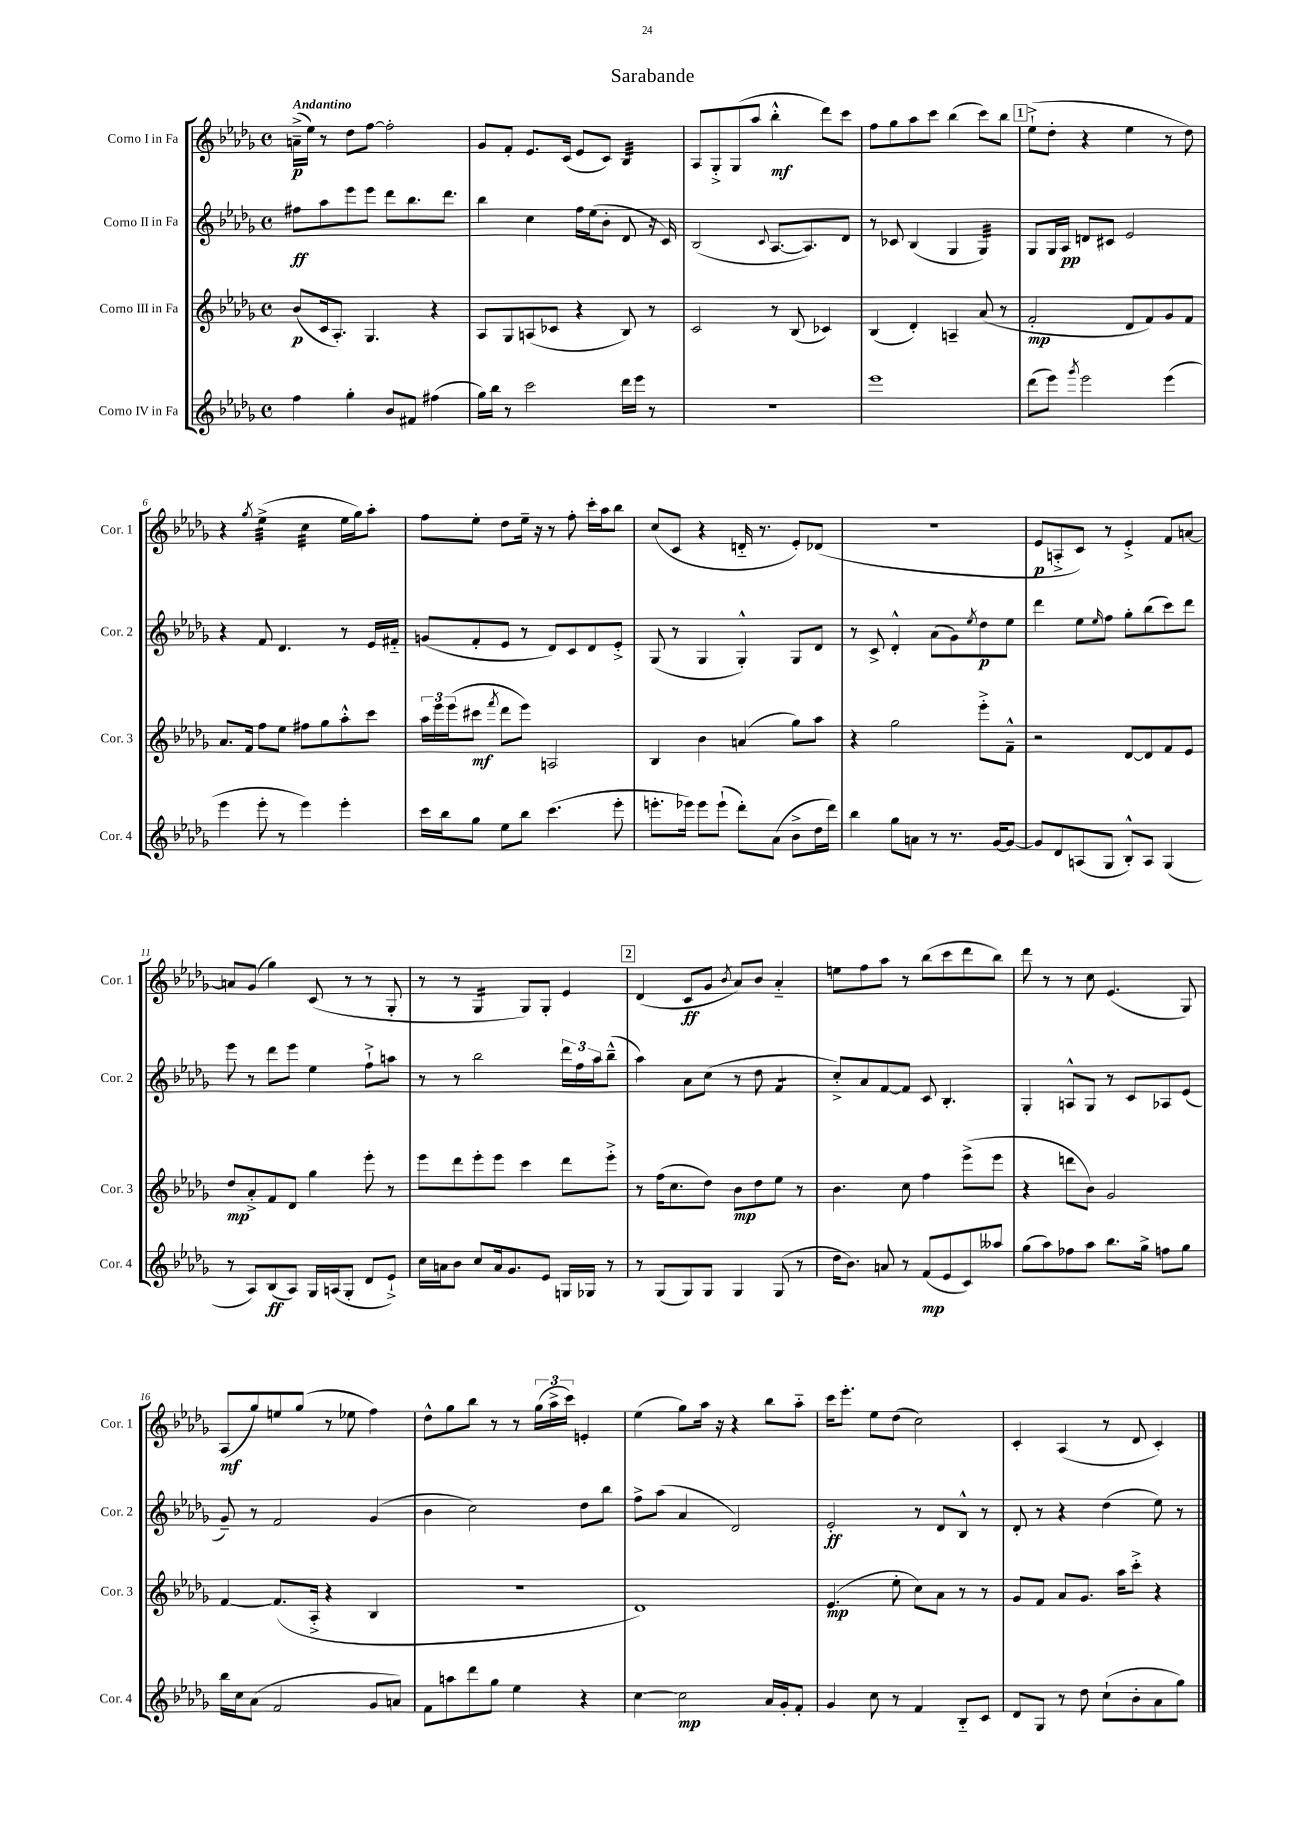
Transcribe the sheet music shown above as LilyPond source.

\header { title = "Sarabande" }
<<
\new StaffGroup <<
\new Staff = "s0" \with { instrumentName = "Corno I in Fa" shortInstrumentName = "Cor. 1" } {
    \clef treble \key des \major \defaultTimeSignature \time 4/4 \tempo "Andantino"
    a'16--->\p( ees''16) r8 des''8 f''8~ f''2-. |
    ges'8 f'8-. ees'8. c'16( ees'8 c'8) bes4:32 |
    aes8 ges8-.-> ges8( aes''8 bes''4-.-^\mf des'''8) c'''8 |
    f''8 ges''8 aes''8 c'''8 bes''4( c'''8) bes''8 |
    \mark \markup { \box "1" } ees''8-!->( des''8-. r4 ees''4 r8 des''8) |
    r4 \acciaccatura { ges''8 } ees''4:32->( c''4:32 ees''16 ges''16) aes''8-. |
    f''8 ees''8-. des''8 ees''16-- r16 r8 f''8-. c'''16-. aes''16 bes''8 |
    c''8( c'8 r4 d'16-_ r8. ees'8-.) des'8( |
    r1 |
    ees'8\p a8-.-> c'8) r8 ees'4-.-> f'8 a'8~ |
    a'8 ges'8( ges''4) c'8( r8 r8 ges8-. |
    r8 r8 ges4:16 ges8) ges8-. ees'4 |
    \mark \markup { \box "2" } des'4( c'8\ff ges'8 \acciaccatura { bes'8 } aes'8) bes'8 aes'4-_ |
    e''8 f''8 aes''8 r8 bes''8( c'''8 des'''8 bes''8) |
    des'''8 r8 r8 c''8 ees'4.( ges8) |
    aes8\mf( ges''8) e''8 ges''8( r8 ees''8 f''4) |
    des''8-^ ges''8 bes''8 r8 r8 \tuplet 3/2 { ges''16( aes''16-> c'''16) } e'4-. |
    ees''4( ges''8) aes''16 r16 r4 bes''8 aes''8-_ |
    c'''16 ees'''8.-. ees''8 des''8( c''2) |
    c'4-. aes4( r8 des'8 c'4-.) \bar "|." |
}
\new Staff = "s1" \with { instrumentName = "Corno II in Fa" shortInstrumentName = "Cor. 2" } {
    \clef treble \key des \major \defaultTimeSignature \time 4/4
    fis''8\ff aes''8 ees'''8 ees'''8 des'''8 bes''8. des'''8. |
    bes''4 c''4 f''16 ees''16( bes'8-. des'8 r16 c'16) |
    bes2( \appoggiatura { c'8 } aes8.~ aes8.) des'8 |
    r8 ces'8 bes4( ges4 ges4:32) |
    \mark \markup { \box "1" } ges8 ges16 aes16\pp d'8 cis'8 ees'2 |
    r4 f'8 des'4. r8 ees'16 fis'16-_ |
    g'8( f'8-. ees'8 r8 des'8) c'8 des'8 ees'8-.-> |
    ges8( r8 ges4 ges4-.-^) ges8 des'8 |
    r8 c'8-> des'4-.-^ aes'8( ges'8) \acciaccatura { ees''8 } des''8\p ees''8 |
    des'''4 ees''8 \grace { ees''16 } f''8 ges''8-. bes''8( c'''8) des'''8 |
    ees'''8 r8 des'''8 ees'''8 ees''4 f''8-!-> a''8 |
    r8 r8 bes''2 \tuplet 3/2 { des'''16 f''16 aes''16 } bes''8---^( |
    \mark \markup { \box "2" } aes''4) aes'8 c''8( r8 des''8 f'4:8 |
    c''8-.->) aes'8 f'8~ f'8 c'8 bes4.-. |
    ges4-. a8-^ ges8 r8 c'8 aes8 ees'8( |
    ges'8--) r8 f'2 ges'4( |
    bes'4 c''2) des''8 bes''8 |
    f''8-> aes''8( aes'4 des'2) |
    ees'2-.\ff r8 des'8 bes8-^ r8 |
    des'8-. r8 r4 des''4( ees''8) r8 \bar "|." |
}
\new Staff = "s2" \with { instrumentName = "Corno III in Fa" shortInstrumentName = "Cor. 3" } {
    \clef treble \key des \major \defaultTimeSignature \time 4/4
    bes'8\p( c'16 aes8.-.) ges4. r4 |
    aes8 ges8 a8( ces'8 r4 bes8) r8 |
    c'2 r8 bes8( ces'4) |
    bes4( des'4-.) a4-- aes'8( r8 |
    \mark \markup { \box "1" } f'2-.\mp des'8 f'8) ges'8 f'8 |
    aes'8. f'16 f''8 ees''8 fis''8 ges''8 aes''8-.-^ c'''8 |
    \tuplet 3/2 { aes''16 ees'''16 ees'''16( } cis'''8\mf \acciaccatura { f'''8 } des'''8 ees'''8) a2 |
    bes4 bes'4 a'4( ges''8) aes''8 |
    r4 ges''2 ees'''8-.-> f'8---^ |
    r2 des'8~ des'8 f'8 ees'8 |
    des''8\mp aes'8-.-> f'8 des'8 ges''4 ees'''8-. r8 |
    ees'''8 des'''8 ees'''8-. ees'''8 c'''4 des'''8 ees'''8-.-> |
    \mark \markup { \box "2" } r8 f''16( c''8. des''8) bes'8\mp des''8 ees''8 r8 |
    bes'4. c''8 f''4 ees'''8->( ees'''8 |
    r4 d'''8 bes'8) ges'2 |
    f'4~ f'8.( aes16-.-> r4 bes4 |
    R1 |
    des'1) |
    ees'4.\mp( ees''8-. c''8) aes'8 r8 r8 |
    ges'8 f'8 aes'8 ges'8. aes''16 c'''8-.-> r4 \bar "|." |
}
\new Staff = "s3" \with { instrumentName = "Corno IV in Fa" shortInstrumentName = "Cor. 4" } {
    \clef treble \key des \major \defaultTimeSignature \time 4/4
    f''4 ges''4-. bes'8 fis'8 fis''4( |
    ges''16) bes''16 r8 c'''2 des'''16 ees'''16 r8 |
    R1 |
    ees'''1 |
    \mark \markup { \box "1" } des'''8( ees'''8) \acciaccatura { ges'''8 } ees'''2 ees'''4( |
    ees'''4 ees'''8-. r8 ees'''4) ees'''4-. |
    c'''16 bes''16 ges''8 ees''8 bes''8 c'''4.( ees'''8-. |
    e'''8.-. ees'''16) ees'''8 ees'''8-!( des'''8-.) aes'8( bes'8-> des''16 des'''16) |
    bes''4 ges''8 a'8 r8 r8. ges'16~ ges'8~ |
    ges'8 des'8 a8( ges8 bes8-.-^) a8 ges4( |
    r8 aes8) bes8\ff( aes8) ges16 a16( ges8-. des'8 ees'8-!->) |
    c''16 a'16 bes'8 c''8 a'16 ges'8. ees'8 g16 ges16 r8 |
    \mark \markup { \box "2" } r8 ges8( ges8) ges8 ges4 ges8( r8 |
    des''16 bes'8.) a'8 r8 f'8\mp( ees'8 c'8) aeses''8 |
    ges''8( aes''8) fes''8 aes''8 bes''8. ges''16-> f''8 ges''8 |
    bes''16 c''16 aes'8( f'2 ges'8 a'8) |
    f'8 a''8 des'''8 ges''8 ees''4 r4 |
    c''4~ c''2\mp aes'16 ges'16-. f'8-. |
    ges'4 c''8 r8 f'4 bes8-_ c'8 |
    des'8 ges8 r8 des''8 c''8-!( bes'8-. aes'8 ges''8) \bar "|." |
}
>>
>>
